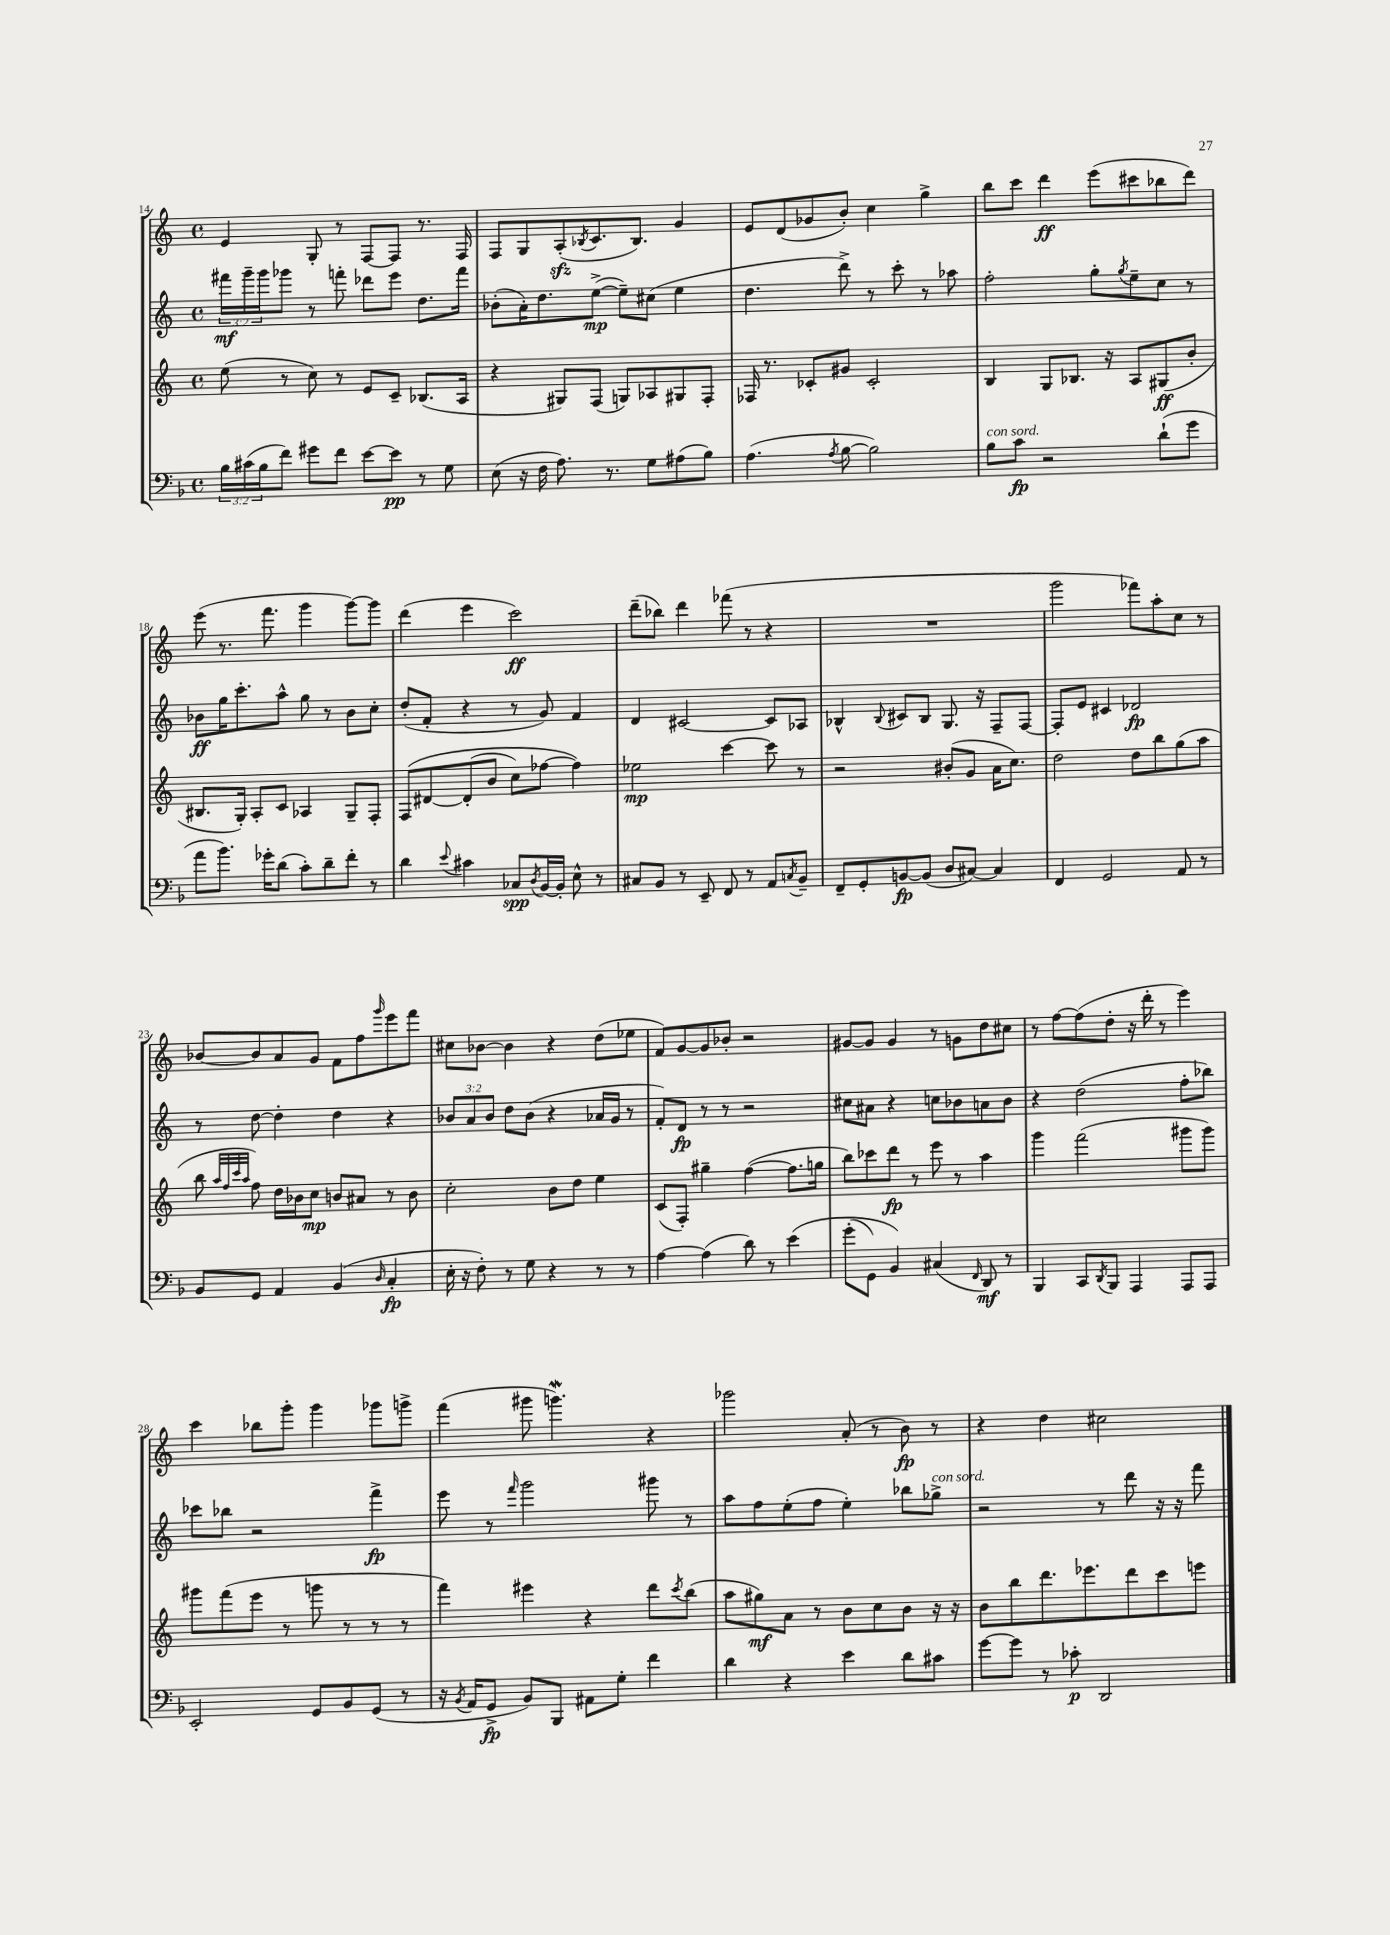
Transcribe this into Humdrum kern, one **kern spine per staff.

**kern	**dynam	**kern	**dynam	**kern	**dynam	**kern	**dynam
*part4	*part4	*part3	*part3	*part2	*part2	*part1	*part1
*staff4	*staff4	*staff3	*staff3	*staff2	*staff2	*staff1	*staff1
*clefF4	*	*clefG2	*	*clefG2	*	*clefG2	*
*k[b-]	*	*k[]	*	*k[]	*	*k[]	*
*M4/4	*	*M4/4	*	*M4/4	*	*M4/4	*
*met(c)	*	*met(c)	*	*met(c)	*	*met(c)	*
=14	=14	=14	=14	=14	=14	=14	=14
24B-\LL	.	(8ee\	.	24fff#X\LL	mf	4e/	.
(24c#X\	.	.	.	24ggg~\	.	.	.
24B-\J	.	.	.	24ggg\J	.	.	.
8f\J)	.	8r	.	8ggg-X\J	.	.	.
8g#X\L	.	8cc\)	.	8r	.	8G'/	.
8f\J	.	8r	.	8fffn'\	.	8r	.
[8e\L	.	8e/L	.	8ddd-X\L	.	[8F/L	.
8e\J]	pp	8c~/J	.	8eee\J	.	8F/J]	.
8r	.	(8.B-X/L	.	8.dd\L	.	8.r	.
8G\	.	.	.	.	.	.	.
.	.	16A/Jk	.	16fff\Jk	.	16F/	.
=15	=15	=15	=15	=15	=15	=15	=15
(8E\	.	4r	.	(8b-X'\L	.	8F/L	.
16r	.	.	.	16a'\K)	.	8G/	.
16F\	.	.	.	8.dd\	.	.	.
8.A\)	.	8G#X/L)	.	.	.	(8Azz'/	.
.	.	.	.	.	.	8qB-X/	.
.	.	(8F/J	.	([8ee^\J	mp	8.c/	.
8.r	.	.	.	.	.	.	.
.	.	8Gn/L)	.	8ee~\L])	.	.	.
.	.	.	.	.	.	8.B-/J)	.
8G\L	.	8A-X/	.	(8cc#X\J	.	.	.
(8A#X\	.	8G#X/	.	4ee\	.	4g/	.
8B-\J)	.	8F'/J	.	.	.	.	.
=16	=16	=16	=16	=16	=16	=16	=16
(4.A\	.	16F-X/	.	4.dd\	.	8e/L	.
.	.	8.r	.	.	.	.	.
.	.	.	.	.	.	(8d/	.
.	.	8c-X'/L	.	.	.	8g-X/	.
8qA/	.	.	.	.	.	.	.
[8B-\	.	8g#X/J	.	8ddd^\)	.	8b'/J)	.
2B-\])	.	2c-'/	.	8r	.	4cc\	.
.	.	.	.	8ccc'\	.	.	.
.	.	.	.	8r	.	4gg^\	.
.	.	.	.	8aa-X\	.	.	.
=17	=17	=17	=17	=17	=17	=17	=17
!LO:TX:a:i:t=con sord.	!	!	!	!	!	!	!
8B-\L	.	4B/	.	2ff'\	.	8bb\L	.
8c\J	fp	.	.	.	.	8ccc\J	.
2r	.	8G/L	.	.	.	4ddd\	ff
.	.	8.B-X/J	.	.	.	.	.
.	.	.	.	8gg'\L	.	(8eee\L	.
.	.	16r	.	.	.	.	.
.	.	.	.	8qgg/	.	.	.
.	.	8A/L	.	8ee~\	.	8ccc#X\	.
(8d`\L	.	(8G#X/	ff	8cc\J	.	8bb-X\	.
8g\J	.	8b'/J	.	8r	.	8ddd\J)	.
!!LO:LB:g=z
=18	=18	=18	=18	=18	=18	=18	=18
8a\L	.	8.B#X/L	.	8b-X\L	ff	(8eee\	.
8.b-\J)	.	.	.	16gg\K	.	8.r	.
.	.	16G'/Jk)	.	8.ccc'\	.	.	.
.	.	8A'/L	.	.	.	.	.
16g-X'\KL	.	.	.	.	.	8.fff\	.
(8d\J	.	8c/J	.	8aa^^\J	.	.	.
8c'\L)	.	4A-X/	.	8gg\	.	4ggg\	.
8d~\	.	.	.	8r	.	.	.
8f'\J	.	8G~/L	.	8b-\L	.	[8ggg\L)	.
8r	.	8F'/J	.	8cc'\J	.	8ggg\J]	.
=19	=19	=19	=19	=19	=19	=19	=19
4d\	.	(8F/L	.	(8dd'/L	.	(4ddd\	.
.	.	[8d#X/	.	8f'/J	.	.	.
8qqe/	.	.	.	.	.	.	.
4c#X\	.	(8d#'/]	.	4r	.	4eee\	.
.	.	8b/J	.	.	.	.	.
8C-X/L	spp	8cc\L)	.	8r	.	2ccc\)	ff
8qD/	.	.	.	.	.	.	.
[16BB-/L	.	[8ff-X\J	.	8g/)	.	.	.
16BB-'/JJ]	.	.	.	.	.	.	.
8E^^\	.	4ff-\])	.	4f/	.	.	.
8r	.	.	.	.	.	.	.
=20	=20	=20	=20	=20	=20	=20	=20
8C#X/L	.	2ee-X\	mp	4d/	.	(8ddd~\L	.
8BB-/J	.	.	.	.	.	8bb-X\J)	.
8r	.	.	.	[2c#X/	.	4ddd\	.
8EE~/	.	.	.	.	.	.	.
8FF/	.	[4ccc\	.	.	.	(8fff-X\	.
8r	.	.	.	.	.	8r	.
8AA/L	.	8ccc\]	.	8c#/L]	.	4r	.
8qCn/	.	.	.	.	.	.	.
8BB-~/J	.	8r	.	8A-X/J	.	.	.
=21	=21	=21	=21	=21	=21	=21	=21
8FF~/L	.	2r	.	4B-X^^/	.	1r	.
8GG'/	.	.	.	.	.	.	.
.	.	.	.	8qqB-/	.	.	.
[8BBn/	fp	.	.	8c#X/L	.	.	.
(8BB/J]	.	.	.	8B-/J	.	.	.
8D/L	.	(8b#X'/L	.	8.G/	.	.	.
[8C#X/J)	.	8g/J	.	.	.	.	.
.	.	.	.	16r	.	.	.
4C#/]	.	16a\KL	.	8F~/L	.	.	.
.	.	8.cc\J)	.	.	.	.	.
.	.	.	.	[8F/J	.	.	.
=22	=22	=22	=22	=22	=22	=22	=22
4FF/	.	2dd\	.	8F'/L]	.	2ggg\	.
.	.	.	.	8e/J	.	.	.
2GG/	.	.	.	4c#X/	.	.	.
.	.	8dd\L	.	2d-X/	fp	8fff-X\L)	.
.	.	8bb\	.	.	.	8aa'\	.
8AA/	.	(8gg\	.	.	.	8cc\J	.
8r	.	8aa\J	.	.	.	8r	.
!!LO:LB:g=z
=23	=23	=23	=23	=23	=23	=23	=23
8BB-/L	.	8bb\	.	8r	.	[8b-X/L	.
.	.	32qqaa/LLL	.	.	.	.	.
.	.	32qqff/	.	.	.	.	.
.	.	32qqccc/	.	.	.	.	.
.	.	32qqaa/JJJ	.	.	.	.	.
8GG/J	.	8ff\)	.	[8dd\	.	8b-/]	.
4AA/	.	16dd\LL	.	4dd'\]	.	8a/	.
.	.	16b-X\J	.	.	.	.	.
.	.	8cc\J	mp	.	.	8g/J	.
(4BB-/	.	8bn/L	.	4dd\	.	8f\L	.
.	.	8a#X/J	.	.	.	8ff\	.
16qqD/	.	.	.	.	.	16qqggg/	.
4C'/	fp	8r	.	4r	.	8eee\	.
.	.	8b\	.	.	.	8fff\J	.
=24	=24	=24	=24	=24	=24	=24	=24
16E'\	.	2cc'\	.	12b-X/L	.	8cc#X\L	.
16r	.	.	.	.	.	.	.
.	.	.	.	12a/	.	.	.
8F'\)	.	.	.	.	.	[8b-X\J	.
.	.	.	.	12b-/J	.	.	.
8r	.	.	.	8dd\L	.	4b-\]	.
8G\	.	.	.	(8b-\J	.	.	.
4r	.	8b\L	.	4r	.	4r	.
.	.	8dd\J	.	.	.	.	.
8r	.	4ee\	.	16a-X/LL	.	(8dd\L	.
.	.	.	.	16g/JJ	.	.	.
8r	.	.	.	8r	.	8ee-X\J	.
=25	=25	=25	=25	=25	=25	=25	=25
[4A\	.	(8c/L	.	8f'/L)	.	8f/L)	.
.	.	8F'/J)	.	8d/J	fp	[8g/	.
(4A\]	.	4gg#X~\	.	8r	.	8g/]	.
.	.	.	.	8r	.	8b-X'/J	.
8d\)	.	([4ff\	.	2r	.	2r	.
8r	.	.	.	.	.	.	.
(4e\	.	8.ff\L]	.	.	.	.	.
.	.	16ggn\Jk	.	.	.	.	.
=26	=26	=26	=26	=26	=26	=26	=26
(8g'\L	.	8bb\L)	.	8cc#X\L	.	[8g#X/L	.
8GG\J)	.	8ccc-X\	.	8a#X\J	.	8g#/J]	.
4BB-/)	.	8ddd\J	fp	4r	.	4g#/	.
.	.	8r	.	.	.	.	.
(4C#X/	.	8eee\	.	8ccn\L	.	8r	.
.	.	8r	.	8b-X\	.	8gn\L	.
16qqFF/	.	.	.	.	.	.	.
8DD/)	mf	4aa\	.	8an\	.	8dd\	.
8r	.	.	.	8b-\J	.	8cc#X\J	.
=27	=27	=27	=27	=27	=27	=27	=27
4BBB-/	.	4ggg\	.	4r	.	8r	.
.	.	.	.	.	.	[8ff\L	.
8CC/L	.	(2fff\	.	(2dd\	.	(8ff\]	.
8qDD/	.	.	.	.	.	.	.
8BBB-/J	.	.	.	.	.	8dd'\J	.
4AAA/	.	.	.	.	.	16r	.
.	.	.	.	.	.	16ddd'\	.
.	.	.	.	.	.	8r	.
8AAA/L	.	8ggg#X\L	.	8ff'\L	.	4eee\)	.
8AAA/J	.	8ggg#\J)	.	8bb-X\J)	.	.	.
!!LO:LB:g=z
=28	=28	=28	=28	=28	=28	=28	=28
2EE'/	.	8ggg#X\L	.	8ccc-X\L	.	4ccc\	.
.	.	(8fff\	.	8bb-X\J	.	.	.
.	.	8eee\J	.	2r	.	8bb-X\L	.
.	.	8r	.	.	.	8ggg'\J	.
8GG/L	.	8gggn\	.	.	.	4ggg\	.
8BB-/	.	8r	.	.	.	.	.
(8GG/J	.	8r	.	4fff^\	fp	8ggg-X\L	.
8r	.	8r	.	.	.	8gggn^\J	.
=29	=29	=29	=29	=29	=29	=29	=29
16r	.	4fff\)	.	8eee\	.	(4fff\	.
8qBB-/	.	.	.	.	.	.	.
16AA/KL	.	.	.	.	.	.	.
8GG^/J	fp	.	.	8r	.	.	.
.	.	.	.	16qqfff/	.	.	.
8BB-/L)	.	4eee#X\	.	2ggg\	.	8ggg#X\	.
8BBB-/J	.	.	.	.	.	4.gggnW\)	.
8AA#X\L	.	4r	.	.	.	.	.
8G'\J	.	.	.	.	.	.	.
4f\	.	8ddd\L	.	8ggg#X\	.	4r	.
.	.	8qccc/	.	.	.	.	.
.	.	(8bb\J	.	8r	.	.	.
=30	=30	=30	=30	=30	=30	=30	=30
4d\	.	8aa\L	.	8aa\L	.	2ggg-X\	.
.	.	8gg#X\)	mf	8ff\	.	.	.
4r	.	8a\J	.	(8ee'\	.	.	.
.	.	8r	.	8ff\J	.	.	.
4e\	.	8b\L	.	4ee'\)	.	(8a'/	.
.	.	8cc\	.	.	.	8r	.
8d\L	.	8b\J	.	8bb-X\L	.	8b\)	fp
!	!	!	!	!LO:TX:a:i:t=con sord.	!	!	!
8c#X\J	.	16r	.	8gg-X^\J	.	8r	.
.	.	16r	.	.	.	.	.
=31	=31	=31	=31	=31	=31	=31	=31
[8g\L	.	8b\L	.	2r	.	4r	.
8g\J]	.	8bb\	.	.	.	.	.
8r	.	8.ddd\	.	.	.	4dd\	.
8c-X'\	p	.	.	.	.	.	.
.	.	8.eee-X\	.	.	.	.	.
2DD/	.	.	.	8r	.	2cc#X\	.
.	.	8ddd\	.	8ddd\	.	.	.
.	.	8ccc\	.	16r	.	.	.
.	.	.	.	16r	.	.	.
.	.	8eeen\J	.	8fff\	.	.	.
==	==	==	==	==	==	==	==
*-	*-	*-	*-	*-	*-	*-	*-
